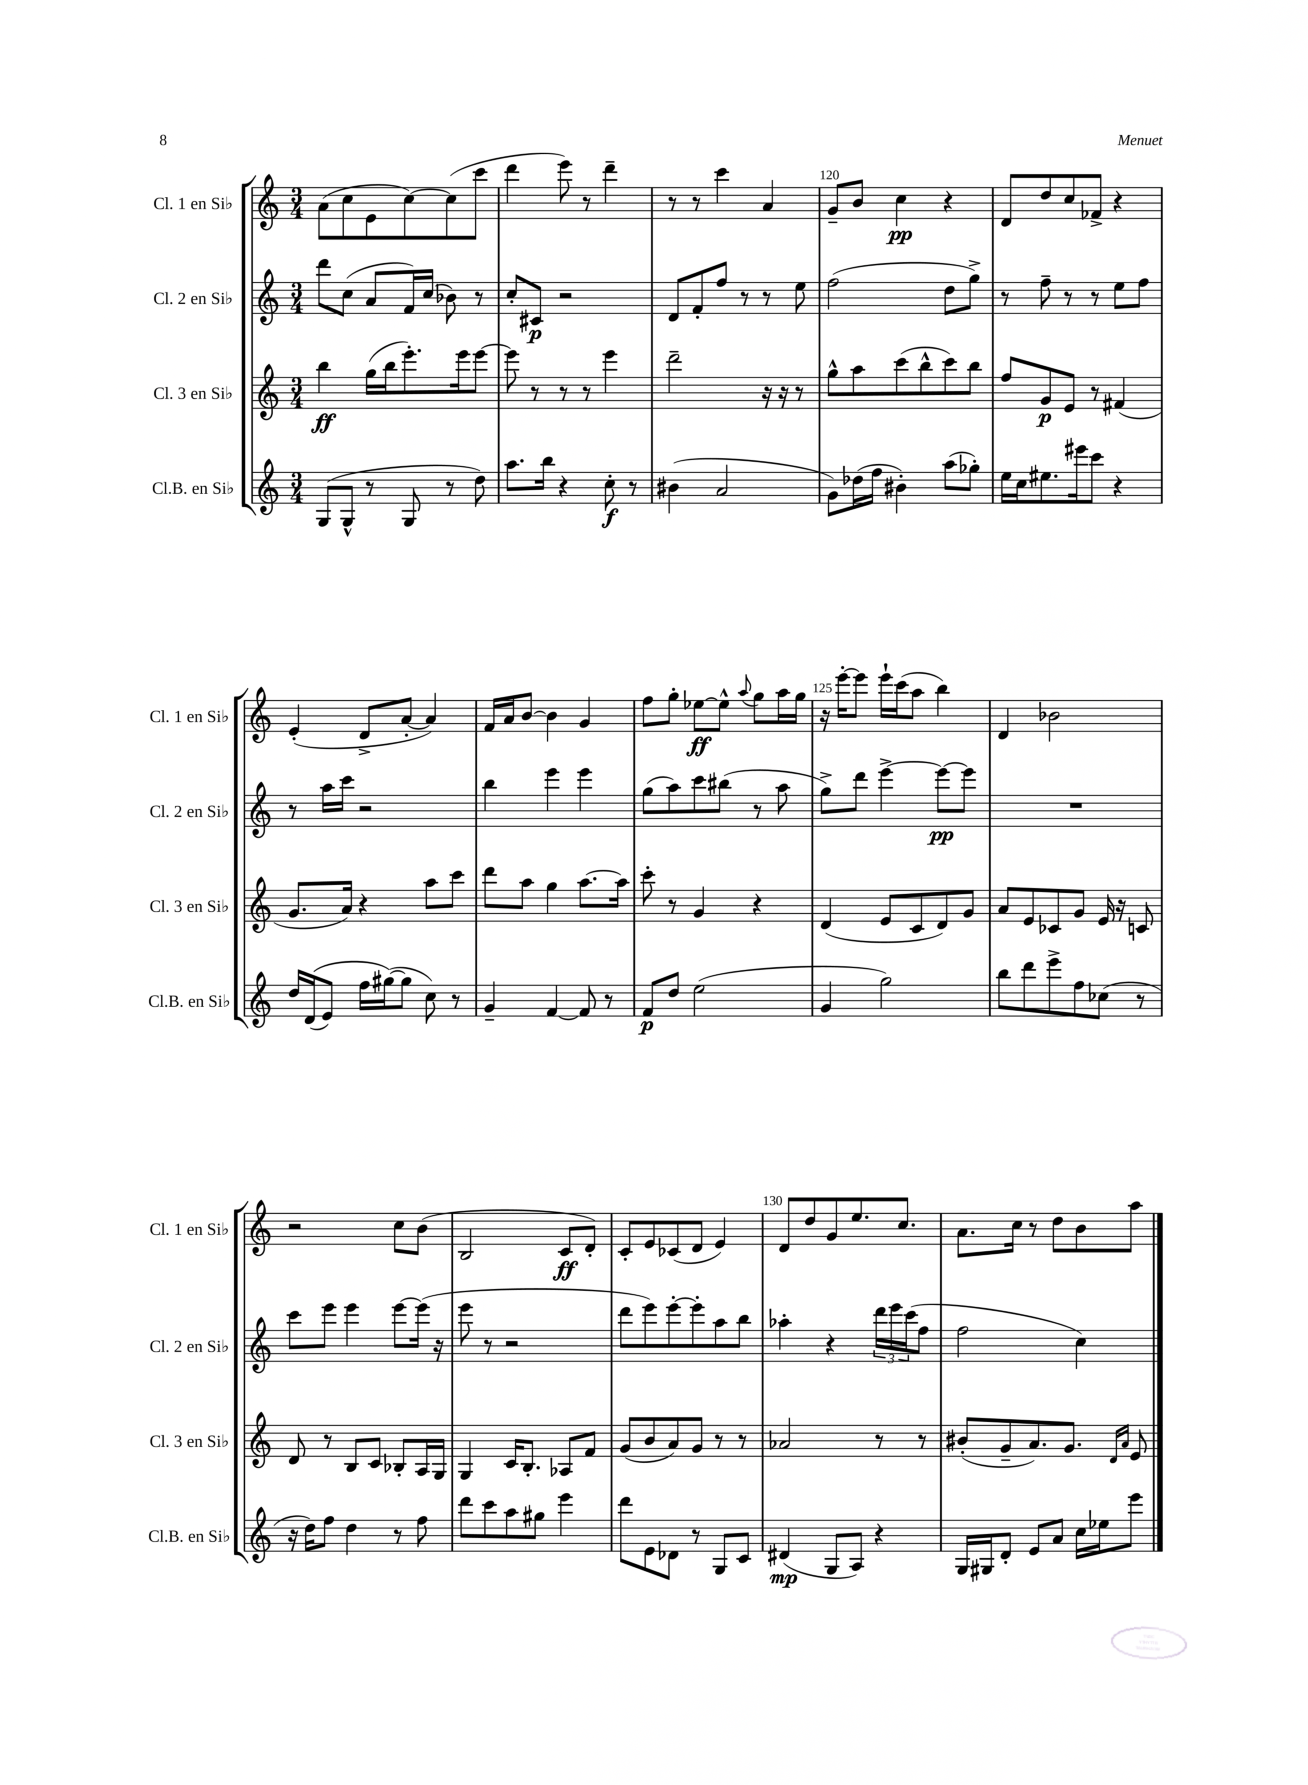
<<
\new StaffGroup <<
\new Staff = "s0" \with { instrumentName = "Cl. 1 en Sib" shortInstrumentName = "Cl. 1 en Sib" } {
    \clef treble \key c \major \numericTimeSignature \time 3/4
    a'8( c''8 e'8 c''8~) c''8( c'''8 |
    d'''4 e'''8) r8 d'''4-- |
    r8 r8 c'''4 a'4 |
    g'8-- b'8 c''4\pp r4 |
    d'8 d''8 c''8 fes'8-> r4 |
    e'4-.( d'8-> a'8~-. a'4) |
    f'16 a'16 b'8~ b'4 g'4 |
    f''8 g''8-. ees''8~\ff ees''8-^ \appoggiatura { a''8 } g''8 a''16 g''16 |
    r16 e'''16~-. e'''8 e'''16-! c'''16( a''8 b''4) |
    d'4 bes'2 |
    r2 c''8 b'8( |
    b2 c'8\ff d'8-.) |
    c'8-. e'8 ces'8( d'8 e'4) |
    d'8 d''8 g'8 e''8. c''8. |
    a'8. c''16 r8 d''8 b'8 a''8 \bar "|." |
}
\new Staff = "s1" \with { instrumentName = "Cl. 2 en Sib" shortInstrumentName = "Cl. 2 en Sib" } {
    \clef treble \key c \major \numericTimeSignature \time 3/4
    d'''8 c''8( a'8 f'16) c''16( bes'8) r8 |
    c''8-. cis'8\p r2 |
    d'8 f'8-. f''8 r8 r8 e''8 |
    f''2( d''8 g''8->) |
    r8 f''8-- r8 r8 e''8 f''8 |
    r8 a''16 c'''16 r2 |
    b''4 e'''4 e'''4 |
    g''8( a''8) c'''8 bis''8( r8 a''8 |
    g''8->) d'''8 e'''4~-> e'''8~\pp e'''8 |
    R2. |
    c'''8 e'''8 e'''4 e'''8~ e'''16( r16 |
    e'''8 r8 r2 |
    d'''8 e'''8) e'''8~-. e'''8-. a''8 b''8 |
    aes''4-. r4 \tuplet 3/2 { d'''16 e'''16 c'''16( } f''8 |
    f''2 c''4) \bar "|." |
}
\new Staff = "s2" \with { instrumentName = "Cl. 3 en Sib" shortInstrumentName = "Cl. 3 en Sib" } {
    \clef treble \key c \major \numericTimeSignature \time 3/4
    b''4\ff g''16( b''16 e'''8.-.) e'''16 e'''8~ |
    e'''8 r8 r8 r8 e'''4 |
    d'''2-- r16 r16 r8 |
    g''8-^ a''8 c'''8( b''8-^ c'''8) b''8 |
    f''8 g'8\p e'8 r8 fis'4( |
    g'8. a'16) r4 a''8 c'''8 |
    d'''8 a''8 g''4 a''8.~ a''16 |
    c'''8-. r8 g'4 r4 |
    d'4( e'8 c'8 d'8) g'8 |
    a'8 e'8 ces'8 g'8 e'16 r16 c'8 |
    d'8 r8 b8 c'8 bes8-. a16 g16 |
    g4 c'16 b8.-. aes8 f'8 |
    g'8( b'8 a'8) g'8 r8 r8 |
    aes'2 r8 r8 |
    bis'8-.( g'8-- a'8.) g'8. \grace { d'16 a'16 } e'8 \bar "|." |
}
\new Staff = "s3" \with { instrumentName = "Cl.B. en Sib" shortInstrumentName = "Cl.B. en Sib" } {
    \clef treble \key c \major \numericTimeSignature \time 3/4
    g8( g8-^ r8 g8 r8 d''8) |
    a''8. b''16 r4 c''8-.\f r8 |
    bis'4( a'2 |
    g'8) des''16( f''16 bis'4-.) a''8( ges''8-.) |
    e''16 c''16 eis''8. eis'''16 c'''8 r4 |
    d''16 d'16(\( e'8) f''16 gis''16~(\) gis''8 c''8) r8 |
    g'4-- f'4~ f'8 r8 |
    f'8\p d''8 e''2( |
    g'4 g''2) |
    b''8 d'''8 e'''8-> f''8 ces''8( r8 |
    r16 d''16) f''8 d''4 r8 f''8 |
    d'''8 c'''8 a''8 gis''8 e'''4 |
    d'''8 e'8 des'8 r8 g8 c'8 |
    dis'4\mp( g8 a8) r4 |
    g16 gis16 d'8-. e'8 a'8 c''16 ees''16 e'''8 \bar "|." |
}
>>
>>
\layout { \context { \Score currentBarNumber = #117 \override BarNumber.break-visibility = ##(#f #t #t) barNumberVisibility = #(every-nth-bar-number-visible 5) } }
